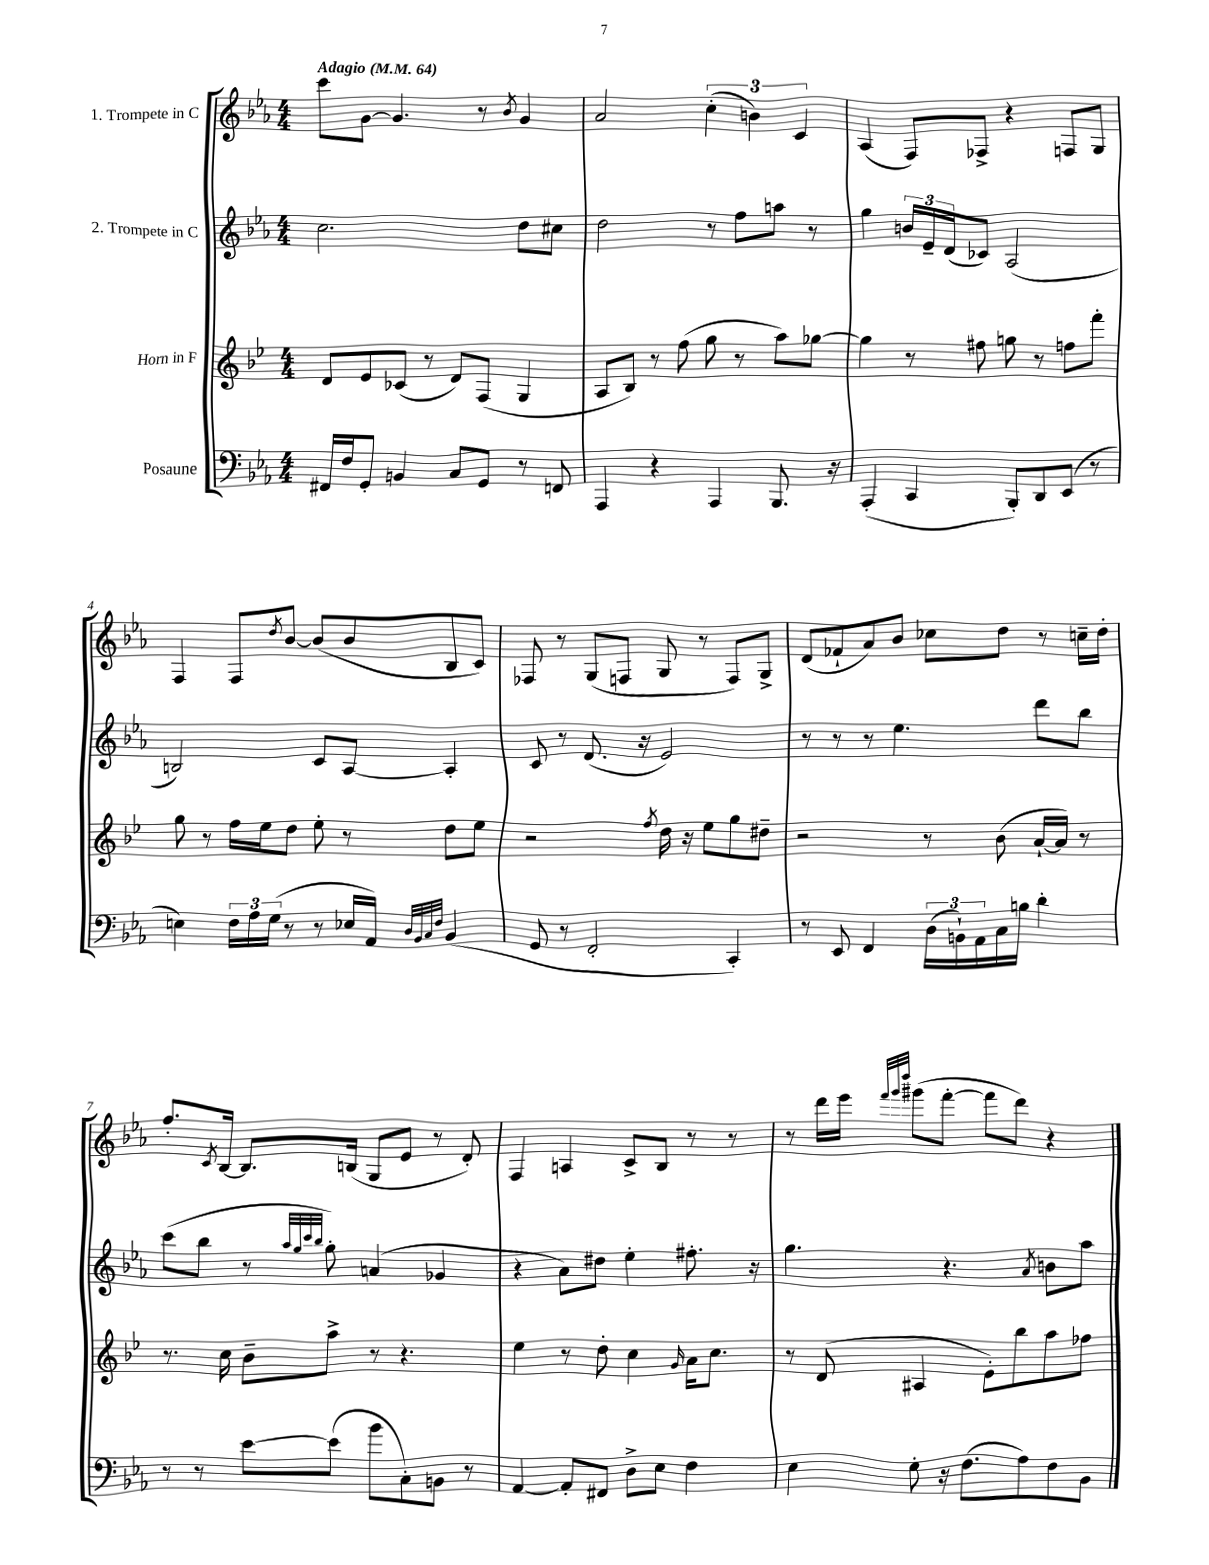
<<
\new StaffGroup <<
\new Staff = "s0" \with { instrumentName = "1. Trompete in C" } {
    \clef treble \key ees \major \numericTimeSignature \time 4/4 \tempo "Adagio" 4 = 64
    c'''8 g'8~ g'4. r8 \acciaccatura { bes'8 } g'4 |
    aes'2 \tuplet 3/2 { c''4-.( b'4) c'4 } |
    aes4( f8) fes8-> r4 f8 g8 |
    f4 f8 \acciaccatura { d''8 } bes'8~ bes'8( bes'8 bes8 c'8) |
    fes8 r8 g8( f8 g8 r8 f8) g8-> |
    d'8( fes'8-! aes'8) bes'8 ces''8 d''8 r8 c''16-- d''16-. |
    f''8.-. \acciaccatura { c'8 } bes16~ bes8. b16( g8 ees'8 r8 d'8-.) |
    f4 a4 c'8-> bes8 r8 r8 |
    r8 d'''16 ees'''16 \grace { f'''32 g'''32 d''''32 } gis'''8( f'''8~-. f'''8 d'''8) r4 \bar "|." |
}
\new Staff = "s1" \with { instrumentName = "2. Trompete in C" } {
    \clef treble \key ees \major \numericTimeSignature \time 4/4
    c''2. d''8 cis''8 |
    d''2 r8 f''8 a''8 r8 |
    g''4 \tuplet 3/2 { b'16 ees'16-- d'16( } ces'8) aes2( |
    b2) c'8 aes8~ aes4-. |
    c'8 r8 d'8.( r16 ees'2) |
    r8 r8 r8 ees''4. d'''8 bes''8 |
    c'''8( bes''8 r8 \grace { aes''32 g''32 c'''32 bes''32 } g''8-.) a'4( ges'4 |
    r4 aes'8) dis''8 ees''4-. fis''8.-. r16 |
    g''4. r4. \acciaccatura { aes'8 } b'8 aes''8 \bar "|." |
}
\new Staff = "s2" \with { instrumentName = "Horn in F" } {
    \clef treble \key bes \major \numericTimeSignature \time 4/4
    d'8 ees'8 ces'8( r8 d'8) f8( g4 |
    a8 bes8) r8 f''8( g''8 r8 a''8) ges''8~ |
    ges''4 r8 fis''8 g''8 r8 f''8 f'''8-. |
    g''8 r8 f''16 ees''16 d''8 ees''8-. r8 d''8 ees''8 |
    r2 \acciaccatura { f''8 } d''16 r16 ees''8 g''8 dis''8-- |
    r2 r8 bes'8( a'16~-! a'16) r8 |
    r8. c''16 bes'8-- a''8-> r8 r4. |
    ees''4 r8 d''8-. c''4 \grace { g'16 } a'16 c''8. |
    r8 d'8( ais4 ees'8-.) bes''8 a''8 fes''8 \bar "|." |
}
\new Staff = "s3" \with { instrumentName = "Posaune" } {
    \clef bass \key ees \major \numericTimeSignature \time 4/4
    fis,16 f16 g,8-. b,4 c8 g,8 r8 f,8 |
    aes,,4 r4 aes,,4 bes,,8. r16 |
    aes,,4-.( c,4 bes,,8-.) d,8 ees,8( r8 |
    e4) \tuplet 3/2 { f16 aes16 g16( } r8 r8 ees16 aes,16) \grace { d32 bes,32 c32 f32 } bes,4( |
    g,8 r8 f,2-. c,4-.) |
    r8 ees,8 f,4 \tuplet 3/2 { d16( b,16-!) aes,16 } c16 b16 d'4-. |
    r8 r8 ees'8~ ees'8( bes'8 c8-.) b,8 r8 |
    aes,4~ aes,8-. fis,8 d8-> ees8 f4 |
    ees4 g8-. r16 f8.( aes8) f8 bes,8 \bar "|." |
}
>>
>>
